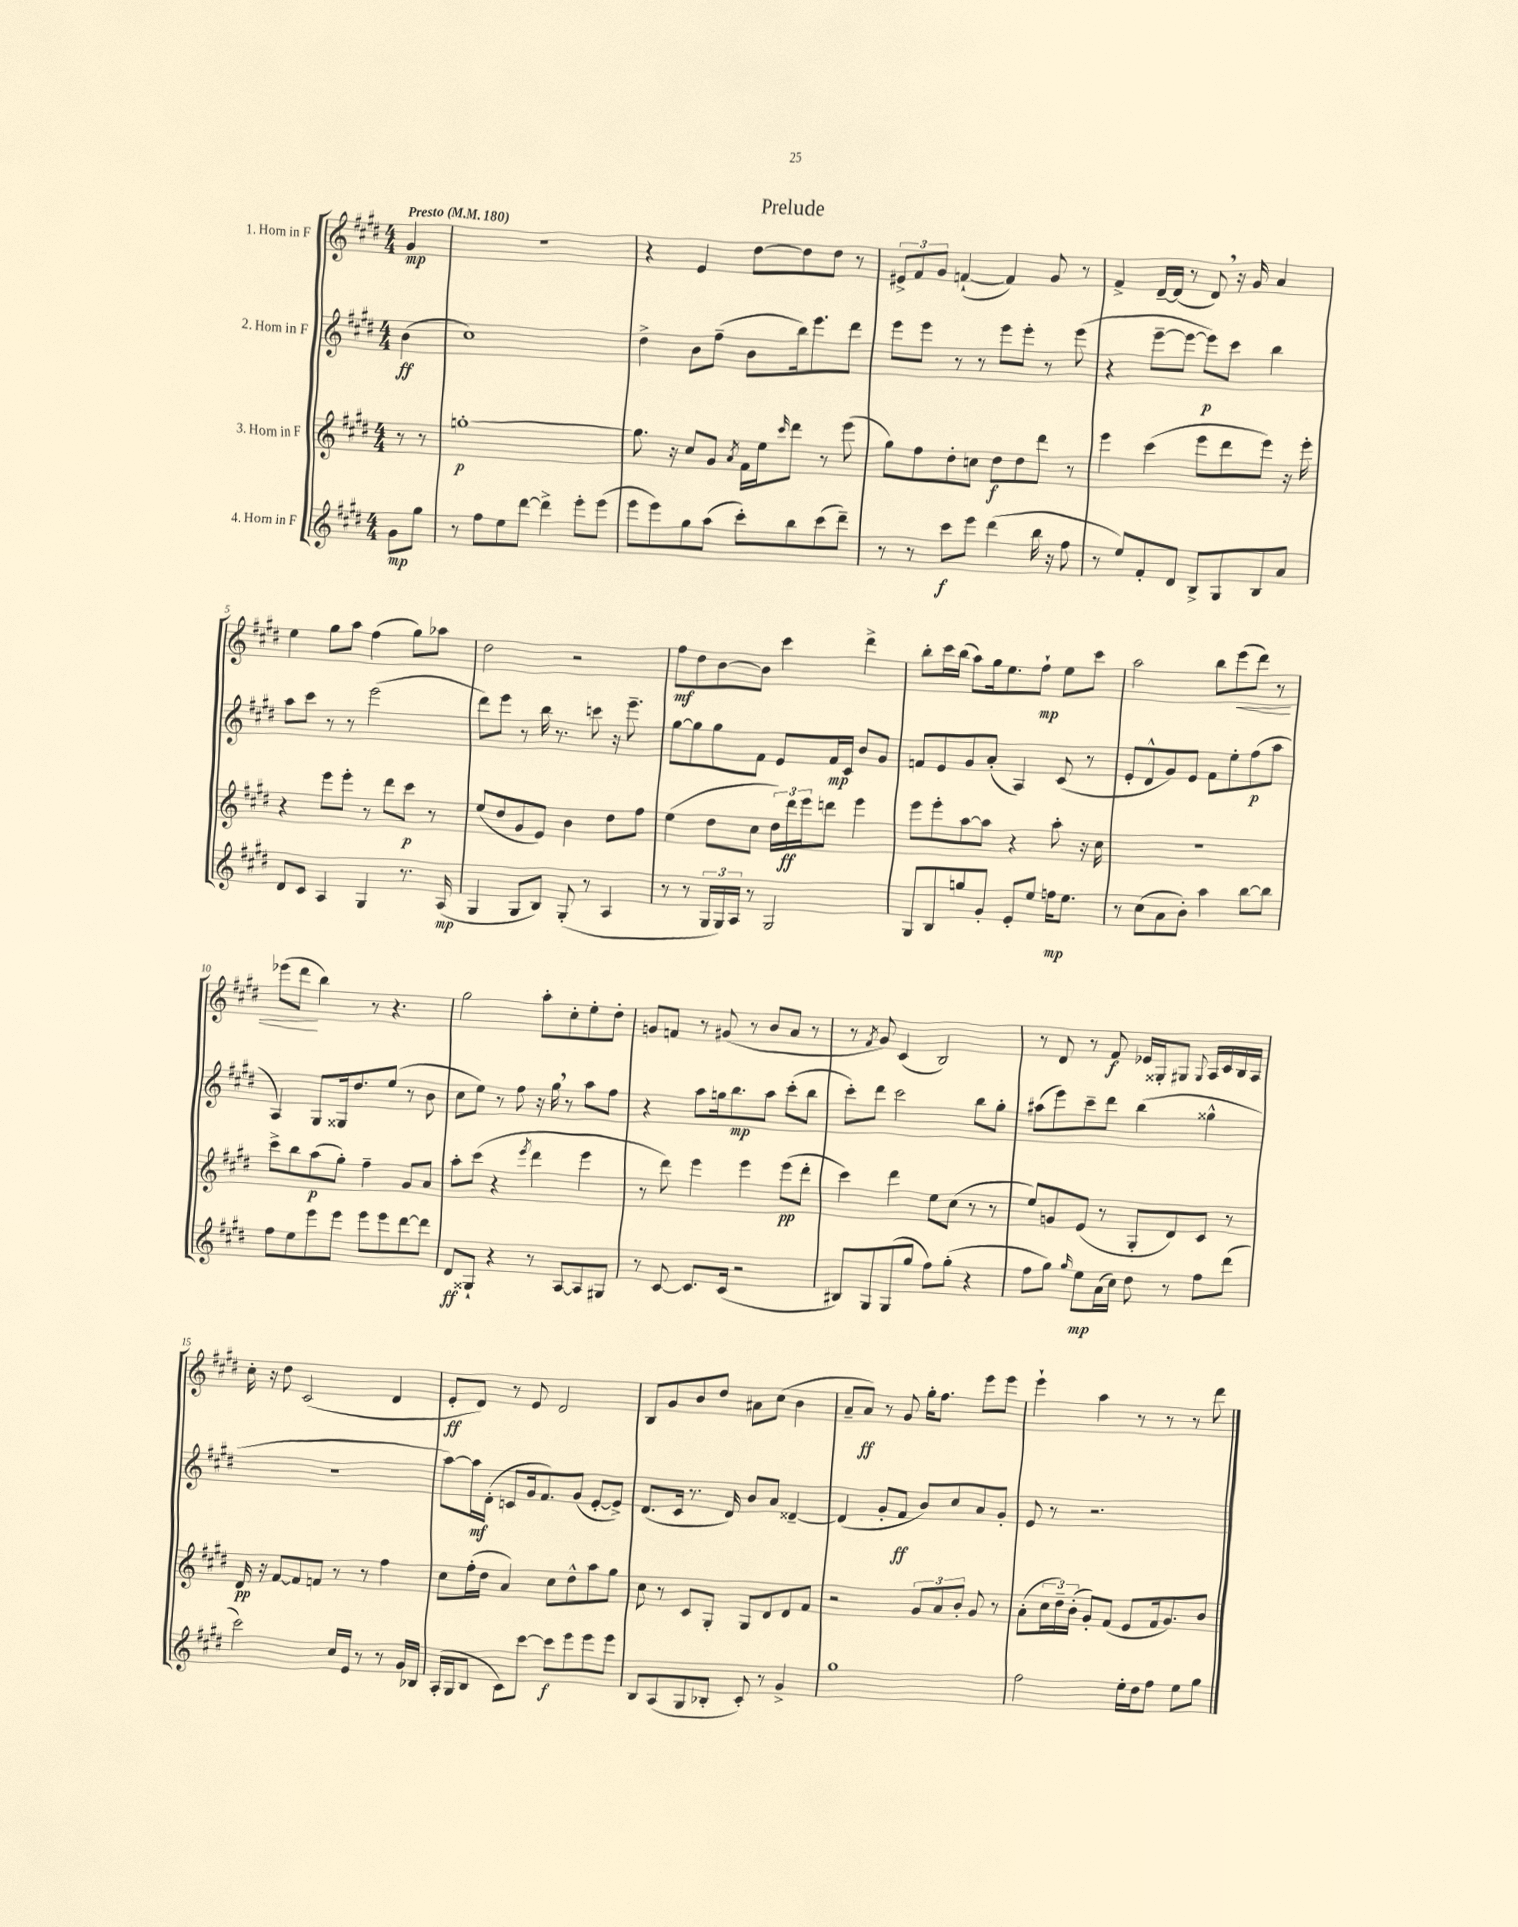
\header { title = "Prelude" }
<<
\new StaffGroup <<
\new Staff = "s0" \with { instrumentName = "1. Horn in F" } {
    \clef treble \key e \major \numericTimeSignature \time 4/4 \partial 4 \tempo "Presto" 4 = 180
    gis'4\mp |
    r1 |
    r4 e'4 dis''8~ dis''8 dis''8 r8 |
    \tuplet 3/2 { eis'8-> fis'8 gis'8 } f'4~-!( f'4) gis'8 r8 |
    fis'4-> dis'16~-- dis'16( r8 dis'8) \breathe r16 gis'16 a'4 |
    e''4 gis''8 a''8 fis''4( gis''8) aes''8 |
    dis''2 r2 |
    fis''8\mf dis''8 b'8~ b'8 cis'''4 dis'''4-> |
    b''8-. cis'''16 b''16( a''8) gis''16 e''8. fis''8-!\mp e''8 cis'''8 |
    a''2 b''8 e'''8\<( dis'''8) r8 |
    ees'''8( dis'''8\! b''4) r8 r4. |
    gis''2 a''8-. cis''8-. e''8-. dis''8-. |
    g'8 f'8 r8 gis'8( r8 b'8 a'8 r8 |
    r8 \acciaccatura { fis'8 } gis'8) cis'4( b2) |
    r8 dis'8 r8 fis'8\f ees'16 gisis16-. gis8 \appoggiatura { gis8 } a16 cis'16 b16 a16 |
    cis''16-. r16 dis''8 cis'2( dis'4 |
    e'8-.\ff dis'8) r8 e'8 dis'2 |
    b8 gis'8 b'8 dis''8 ais'8 cis''8( b'4 |
    a'8-- a'8\ff) r8 gis'8 gis''16-. fis''8. e'''8 e'''8 |
    e'''4-! a''4 r8 r8 r8 dis'''8 \bar "|." |
}
\new Staff = "s1" \with { instrumentName = "2. Horn in F" } {
    \clef treble \key e \major \numericTimeSignature \time 4/4 \partial 4
    b'4\ff( |
    cis''1) |
    dis''4-> b'8 fis''8--( b'8 b''16) e'''8. dis'''8 |
    e'''8 e'''8 r8 r8 e'''8 e'''8-. r8 e'''8( |
    r4 e'''8~-- e'''8~ e'''8\p) cis'''8 b''4 |
    a''8 cis'''8 r8 r8 e'''2( |
    dis'''8) e'''8 r8 b''16 r8. c'''8 r16 e'''8.-- |
    gis''8~ gis''8 gis''8 fis'8 e'8 fis'16\mp cis'16 b'8 gis'8 |
    f'8 e'8 gis'8 a'8-.( a4) cis'8( r8 |
    e'8-. dis'8-^ gis'8) e'8 fis'8 e''8-. fis''8\p( a''8 |
    a4) gis8 gisis16 dis''8. e''8( r8 b'8 |
    cis''8 e''8) r8 fis''8 r16 gis''16 \breathe r8 a''8 fis''8 |
    r4 a''8 g''16 b''8.\mp a''8 cis'''8-.( b''8 |
    cis'''8-.) dis'''8 cis'''2 b''8 gis''8-. |
    ais''8( e'''8) cis'''8-- dis'''8 b''4( gisis''4-^ |
    R1 |
    a''8~) a''16\mf dis'16-.( c'8 gis'16 fis'8.) gis'8( e'8~-. e'8->) |
    dis'8.( cis'16 r8. dis'16) b'8 a'8 disis'4~-- |
    disis'4( gis'8-. fis'8\ff b'8) cis''8 a'8 gis'8-. |
    e'8 r8 r2. \bar "|." |
}
\new Staff = "s2" \with { instrumentName = "3. Horn in F" } {
    \clef treble \key e \major \numericTimeSignature \time 4/4 \partial 4
    r8 r8 |
    g''1~-.\p |
    g''8. r16 cis''8 gis'8 \acciaccatura { a'8 } fis'16 e''16 \grace { cis'''16 } dis'''8 r8 e'''8( |
    gis''8) fis''8 dis''8-. c''8 dis''8\f dis''8 dis'''8 r8 |
    e'''4 cis'''4( e'''8 dis'''8 e'''8) r16 e'''16-. |
    r4 e'''8 e'''8-. r8 dis'''8 cis'''8\p r8 |
    e''8( dis''8 gis'8 e'8) b'4 dis''8 fis''8 |
    e''4( dis''8 cis''8 \tuplet 3/2 { dis''16) dis'''16\ff e'''16 } d'''8 e'''4 |
    e'''8 e'''8-. a''8~ a''8 r4 a''8-. r16 cis''16 |
    r1 |
    cis'''8-> b''8 a''8\p( gis''8-.) fis''4-- gis'8 a'8 |
    a''8-. cis'''8( r4 \acciaccatura { e'''8 } dis'''4 e'''4 |
    r8 dis'''8) e'''4 e'''4 e'''8\pp( dis'''8-. |
    cis'''4) dis'''4 e''8 cis''8( r8 r8 |
    e''8) g'8 e'8( r8 gis8-. dis'8) cis'8 r8 |
    dis'16\pp r16 fis'8~ fis'8 f'8 r8 r8 fis''4 |
    cis''8 fis''16-.( dis''16 a'4) cis''8 dis''8-^ a''8 gis''8 |
    cis''8 r8 cis'8 gis8-. gis8 dis'8 dis'8 fis'8 |
    r2 \tuplet 3/2 { gis'8 a'8 b'8-. } gis'8 r8 |
    a'8-.( \tuplet 3/2 { cis''16 dis''16--) b'16-.( } gis'8-.) fis'8( e'8 fis'16 gis'8.) b'8 \bar "|." |
}
\new Staff = "s3" \with { instrumentName = "4. Horn in F" } {
    \clef treble \key e \major \numericTimeSignature \time 4/4 \partial 4
    gis'8\mp gis''8 |
    r8 fis''8 e''8 dis'''8~ dis'''4-> e'''8-. e'''8( |
    e'''8 e'''8) gis''8 a''8( cis'''8-.) b''8 cis'''8( dis'''8--) |
    r8 r8 cis'''8\f e'''8 dis'''4( b''16 r16 fis''8 |
    r8 e''8) fis'8-. dis'8 b8-> gis8 b8 a'8 |
    dis'8 cis'8 a4 gis4 r8. a16\mp( |
    gis4 gis8 b8) gis8-.( r8 a4 |
    r8 r8 \tuplet 3/2 { gis16 gis16) a16 } r8 gis2 |
    gis8 b8 g''8 gis'8-. e'8-. e''8 f''16\mp e''8. |
    r8 cis''8( a'8 b'8-.) a''4 b''8~ b''8 |
    fis''8 e''8 e'''8 e'''8 e'''8 e'''8 dis'''8~ dis'''8 |
    dis'8\ff gisis8-! r4 r8 a8~ a8 gis8 |
    r8 cis'8~ cis'8. cis'16( r2 |
    bis8) gis8 gis8( gis''8 fis''8) gis''8-.( r4 |
    fis''8 gis''8) \grace { gis''16 } e''8\mp a'16( cis''16) dis''8 r8 fis''8 dis'''8( |
    cis'''2) cis''16 e'16 r8 r8 gis'16 bes16 |
    a16-.( gis16 b8 cis'8) cis'''8~ cis'''8\f e'''8 e'''8 e'''8 |
    b8 a8( gis8 bes8-. cis'8-.) r8 gis'4-> |
    gis''1 |
    fis''2 e''16-. dis''16 fis''8 e''8 gis''8 \bar "|." |
}
>>
>>
